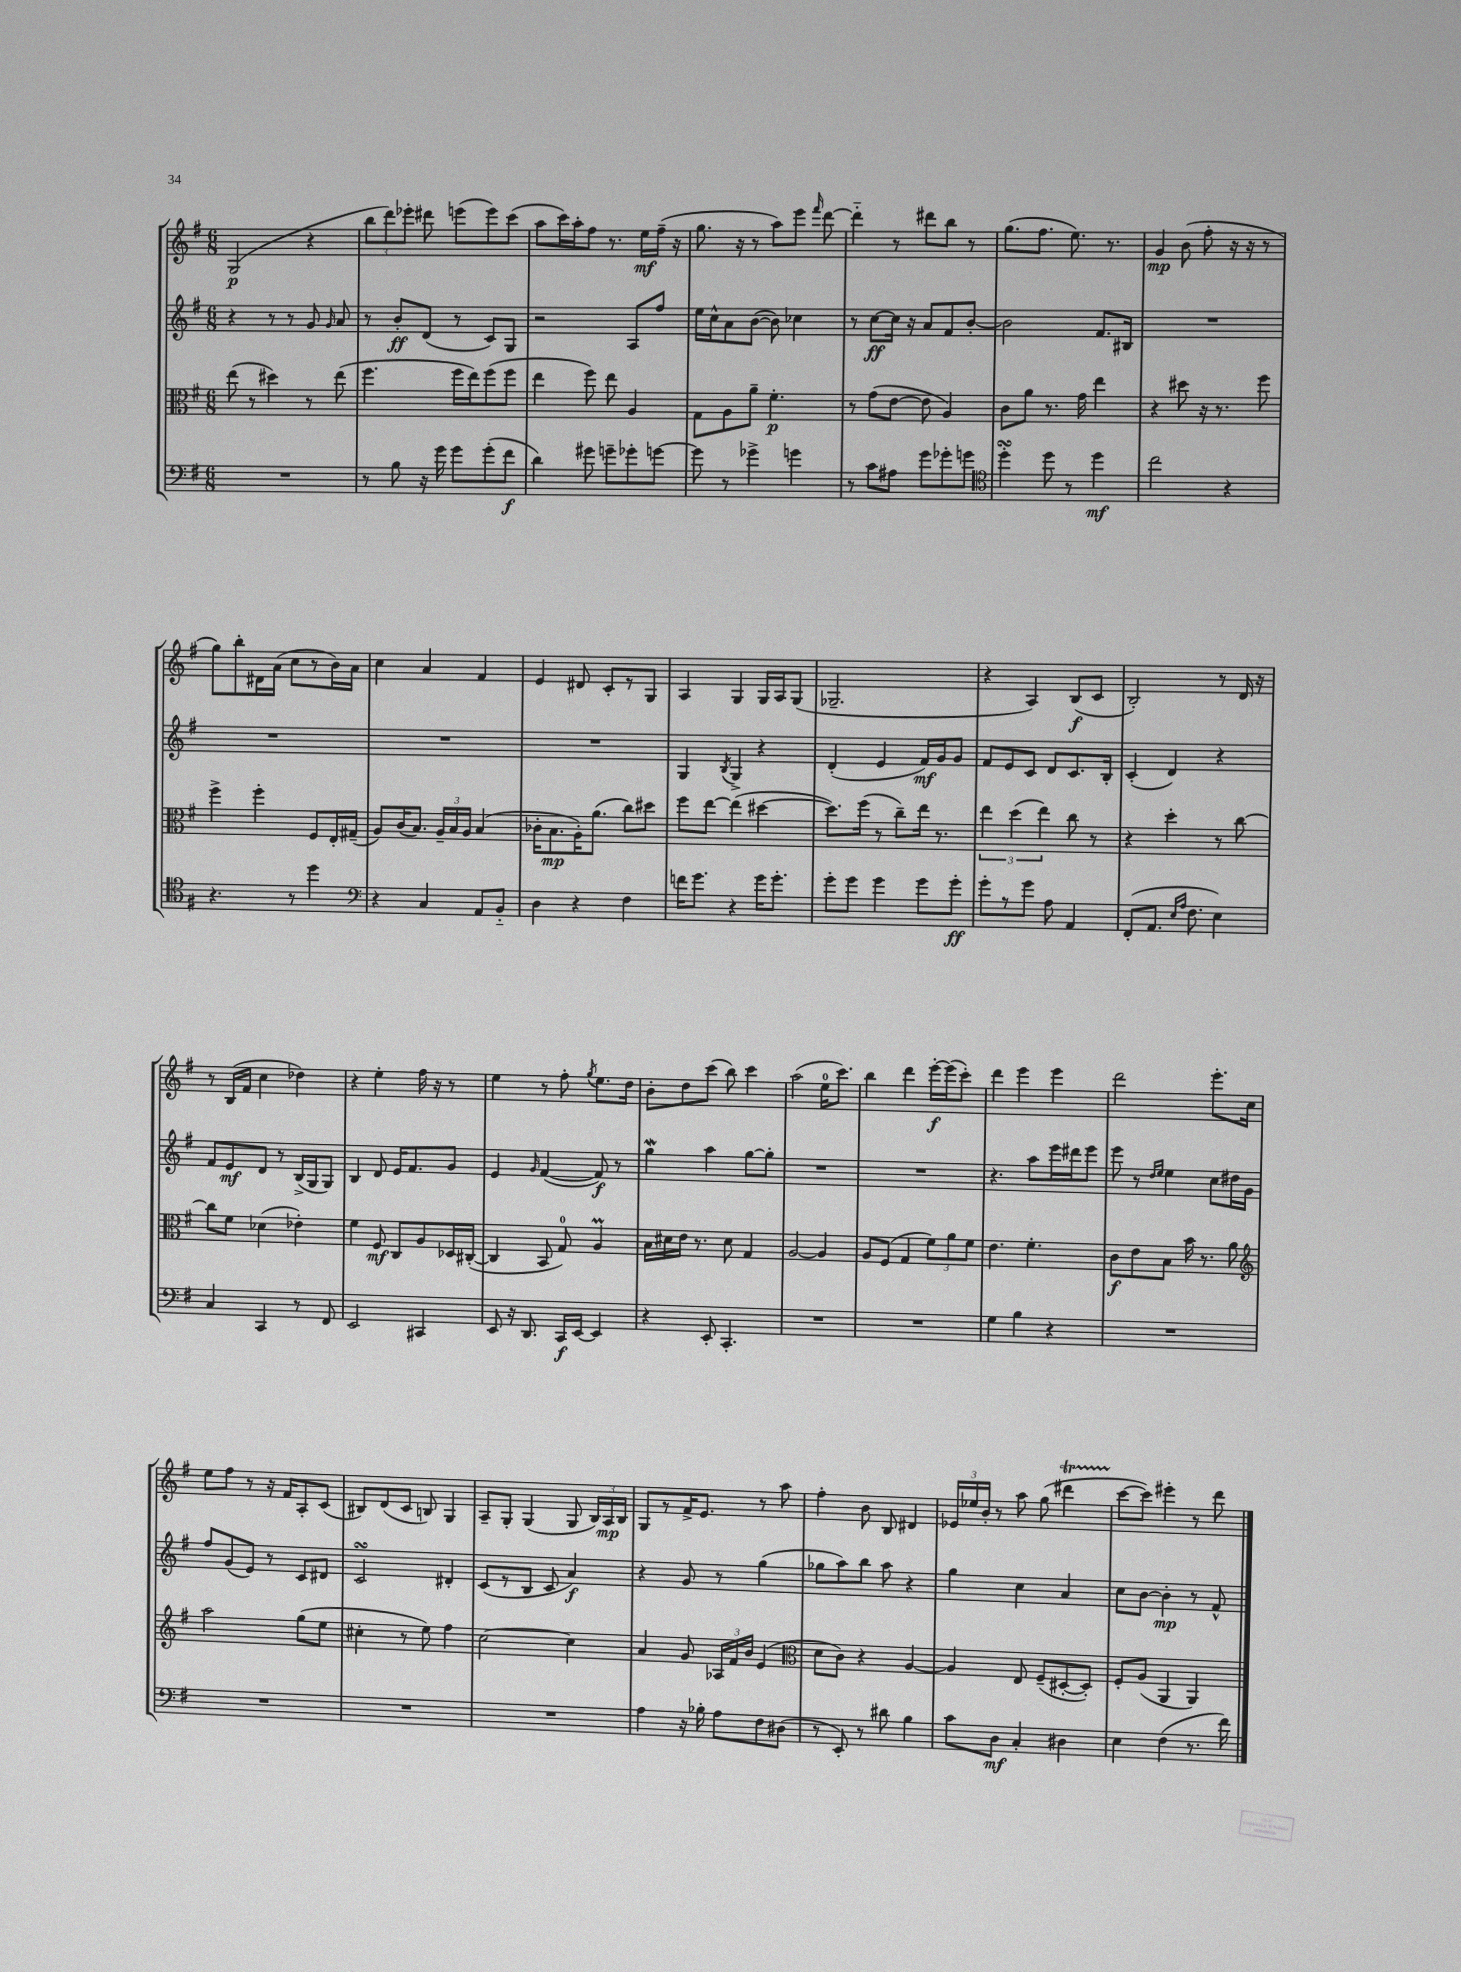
<<
\new StaffGroup <<
\new Staff = "s0" {
    \clef treble \key g \major \numericTimeSignature \time 6/8
    \autoBeamOff g2\p( r4 |
    \tuplet 3/2 { b''8[ d'''8) ees'''8]-. } dis'''8 e'''8[( e'''8) c'''8]( |
    a''8[ c'''16) a''16-. fis''8] r8. e''16[\mf fis''16]--( r16 |
    g''8. r16 r8 a''8[) e'''8] \grace { fis'''16 } d'''8~ |
    d'''4-_ r8 dis'''8[ b''8] r8 |
    g''8.[( fis''8.] e''8.) r8. |
    g'4\mp b'8( fis''8-. r16 r16 r8 |
    g''8[) b''8-. dis'16 a'16]( c''8[ r8 b'16) a'16] |
    c''4 a'4 fis'4 |
    e'4 dis'8 c'8[-. r8 g8] |
    a4 g4 g16[ a16 g8]( |
    ges2.-- |
    r4 a4) b8[\f( c'8] |
    b2-.) r8 d'16 r16 |
    r8 b16[( fis'16] c''4 des''4) |
    r4 e''4-. fis''16 r16 r8 |
    e''4 r8 fis''8-. \acciaccatura { g''8 } e''8.[ d''16] |
    b'8[-. d''8 c'''8]( b''8) c'''4 |
    a''2( e''16[-0 c'''8.]) |
    b''4 d'''4 e'''16[~-.\f e'''16( c'''8]-.) |
    d'''4 e'''4 e'''4 |
    d'''2 e'''8.[-. c''16] |
    e''8[ fis''8] r8 r16 fis'16[ a8-. c'8]( |
    bis8[) d'8( c'8] b8) g4 |
    a8[-- g8]-. g4( g8 \tuplet 3/2 { b16[) a16\mp b16] } |
    g8[ r8 fis'16-> e'8.] r8 a''8 |
    fis''4-. b'8 b8 dis'4 |
    \tuplet 3/2 { ees'16[ ees''16 b'16]-. } r8 a''8 g''8( dis'''4\startTrillSpan |
    c'''8[~\stopTrillSpan c'''8]) eis'''4-. r8 d'''8 \bar "|." |
}
\new Staff = "s1" {
    \clef treble \key g \major \numericTimeSignature \time 6/8
    \autoBeamOff r4 r8 r8 g'8 \grace { g'16 } a'8 |
    r8 b'8[-.\ff d'8]( r8 c'8[) g8] |
    r2 a8[ fis''8] |
    e''16[ c''16-^ a'8 b'8]~( b'8) ces''4 |
    r8 c''8[~\ff c''16] r16 a'8[ fis'8 b'8]~-. |
    b'2 fis'8.[ bis16] |
    R2. |
    R2. |
    R2. |
    R2. |
    g4 \acciaccatura { b8 } g4-> r4 |
    d'4-.( e'4 fis'16[\mf) g'16 g'8] |
    fis'8[ e'8 c'8] d'8[ c'8. b16]-. |
    c'4-.( d'4) r4 |
    fis'8[ e'8\mf d'8] r8 b16[->( g16 g8]) |
    b4 d'8 e'16[ fis'8. g'8] |
    e'4 \grace { g'16 } fis'4~( fis'8\f) r8 |
    g''4\mordent a''4 g''8[~ g''8]-. |
    R2. |
    R2. |
    r4. a''8[ e'''16 dis'''16 e'''8] |
    e'''8 r8 \grace { d''16[ e''16] } e''4 c''8[ dis''16 g'16] |
    fis''8[ g'8( e'8]) r8 c'8[ dis'8] |
    c'2\turn dis'4-. |
    c'8[( r8 b8] c'8 a'4\f) |
    r4 g'8 r8 g''4( |
    ges''8[ a''8) b''8] a''8 r4 |
    g''4 c''4 a'4 |
    c''8[ b'8]~ b'4-.\mp r8 fis'8-^ \bar "|." |
}
\new Staff = "s2" {
    \clef alto \key g \major \numericTimeSignature \time 6/8
    \autoBeamOff e''8( r8 dis''4) r8 e''8( |
    fis''4. fis''16[ e''16) fis''8( fis''8] |
    e''4 fis''8) e''8 a4 |
    g8[ a8 a'8]-- fis'4.-.\p |
    r8 g'8[( e'8]~ e'8 a4) |
    c'8[ a'8] r8. g'16 e''4 |
    r4 dis''8 r16 r8. fis''8 |
    fis''4-> fis''4-. fis8[ e16-. gis16]--( |
    a8[) c'16( b8.]) \tuplet 3/2 { a16[-- b16 a16] } b4( |
    ces'16[-. b8.\mp a16-.) a'8.]( c''8[) dis''8] |
    fis''8[ e''8]~ e''4( dis''4~ |
    dis''8.[) fis''16]( r8 c''8[--) e''16] r8. |
    \tuplet 3/2 { e''4 d''4( e''4) } c''8 r8 |
    r4 d''4-. r8 c''8~ |
    c''8[ fis'8] des'4( ees'4-.) |
    fis'4 fis8\mf c8[ a8 des16 cis16]~-.( |
    cis4 b,8 g8-0) a4\prall |
    b16[ dis'16 e'16] r8. dis'8 g4 |
    a2~ a4 |
    a8[ fis8]( g4 \tuplet 3/2 { fis'8[) a'8 fis'8] } |
    e'4. fis'4.-. |
    c'8[\f e'8 b8] b'16 r8. a'8 |
    \clef treble a''2 g''8[( e''8] |
    cis''4-. r8 e''8) fis''4 |
    c''2~ c''4 |
    a'4 g'8 \tuplet 3/2 { aes16[ fis'16 b'16] } e'4( |
    \clef alto d'8[ c'8]) r4 a4~ |
    a4 e8 fis8[--( dis8~-. dis8]-.) |
    fis8[-. a8]( a,4 a,4) \bar "|." |
}
\new Staff = "s3" {
    \clef bass \key g \major \numericTimeSignature \time 6/8
    \autoBeamOff R2. |
    r8 b8 r16 g'16 g'8[ g'8-.( fis'8]\f |
    d'4) gis'8 g'8[-- ges'8-. g'8]~ |
    g'8 r8 ges'4-> g'4 |
    r8 c'8[ ais8] g'8[ ges'8-. g'8] |
    \clef tenor d''4-.\turn d''8 r8 d''4\mf |
    c''2 r4 |
    r4. r8 d''4 |
    \clef bass r4 c4 a,8[ b,8]-_ |
    d4 r4 fis4 |
    f'16[ g'8.] r4 g'16[ g'8.]-. |
    g'8[-. g'8] g'4 g'8[ g'8]-.\ff |
    g'8[-. r8 g'8] a8 a,4 |
    fis,8[-.( a,8.] \grace { e16[ a16] } fis8. e4) |
    c4 c,4 r8 fis,8 |
    e,2 cis,4 |
    e,8 r16 d,8. c,16[\f e,16]~ e,4 |
    r4 e,8-. c,4.-. |
    R2. |
    R2. |
    g4 b4 r4 |
    R2. |
    R2. |
    R2. |
    R2. |
    a4 r16 bes16-. a8[ fis8 dis8]( |
    r8 e,8-.) r8 dis'8 b4 |
    c'8[ d8]\mf c4-. dis4 |
    e4 fis4( r8. fis'16) \bar "|." |
}
>>
>>
\layout { \context { \Score \remove "Bar_number_engraver" } }
